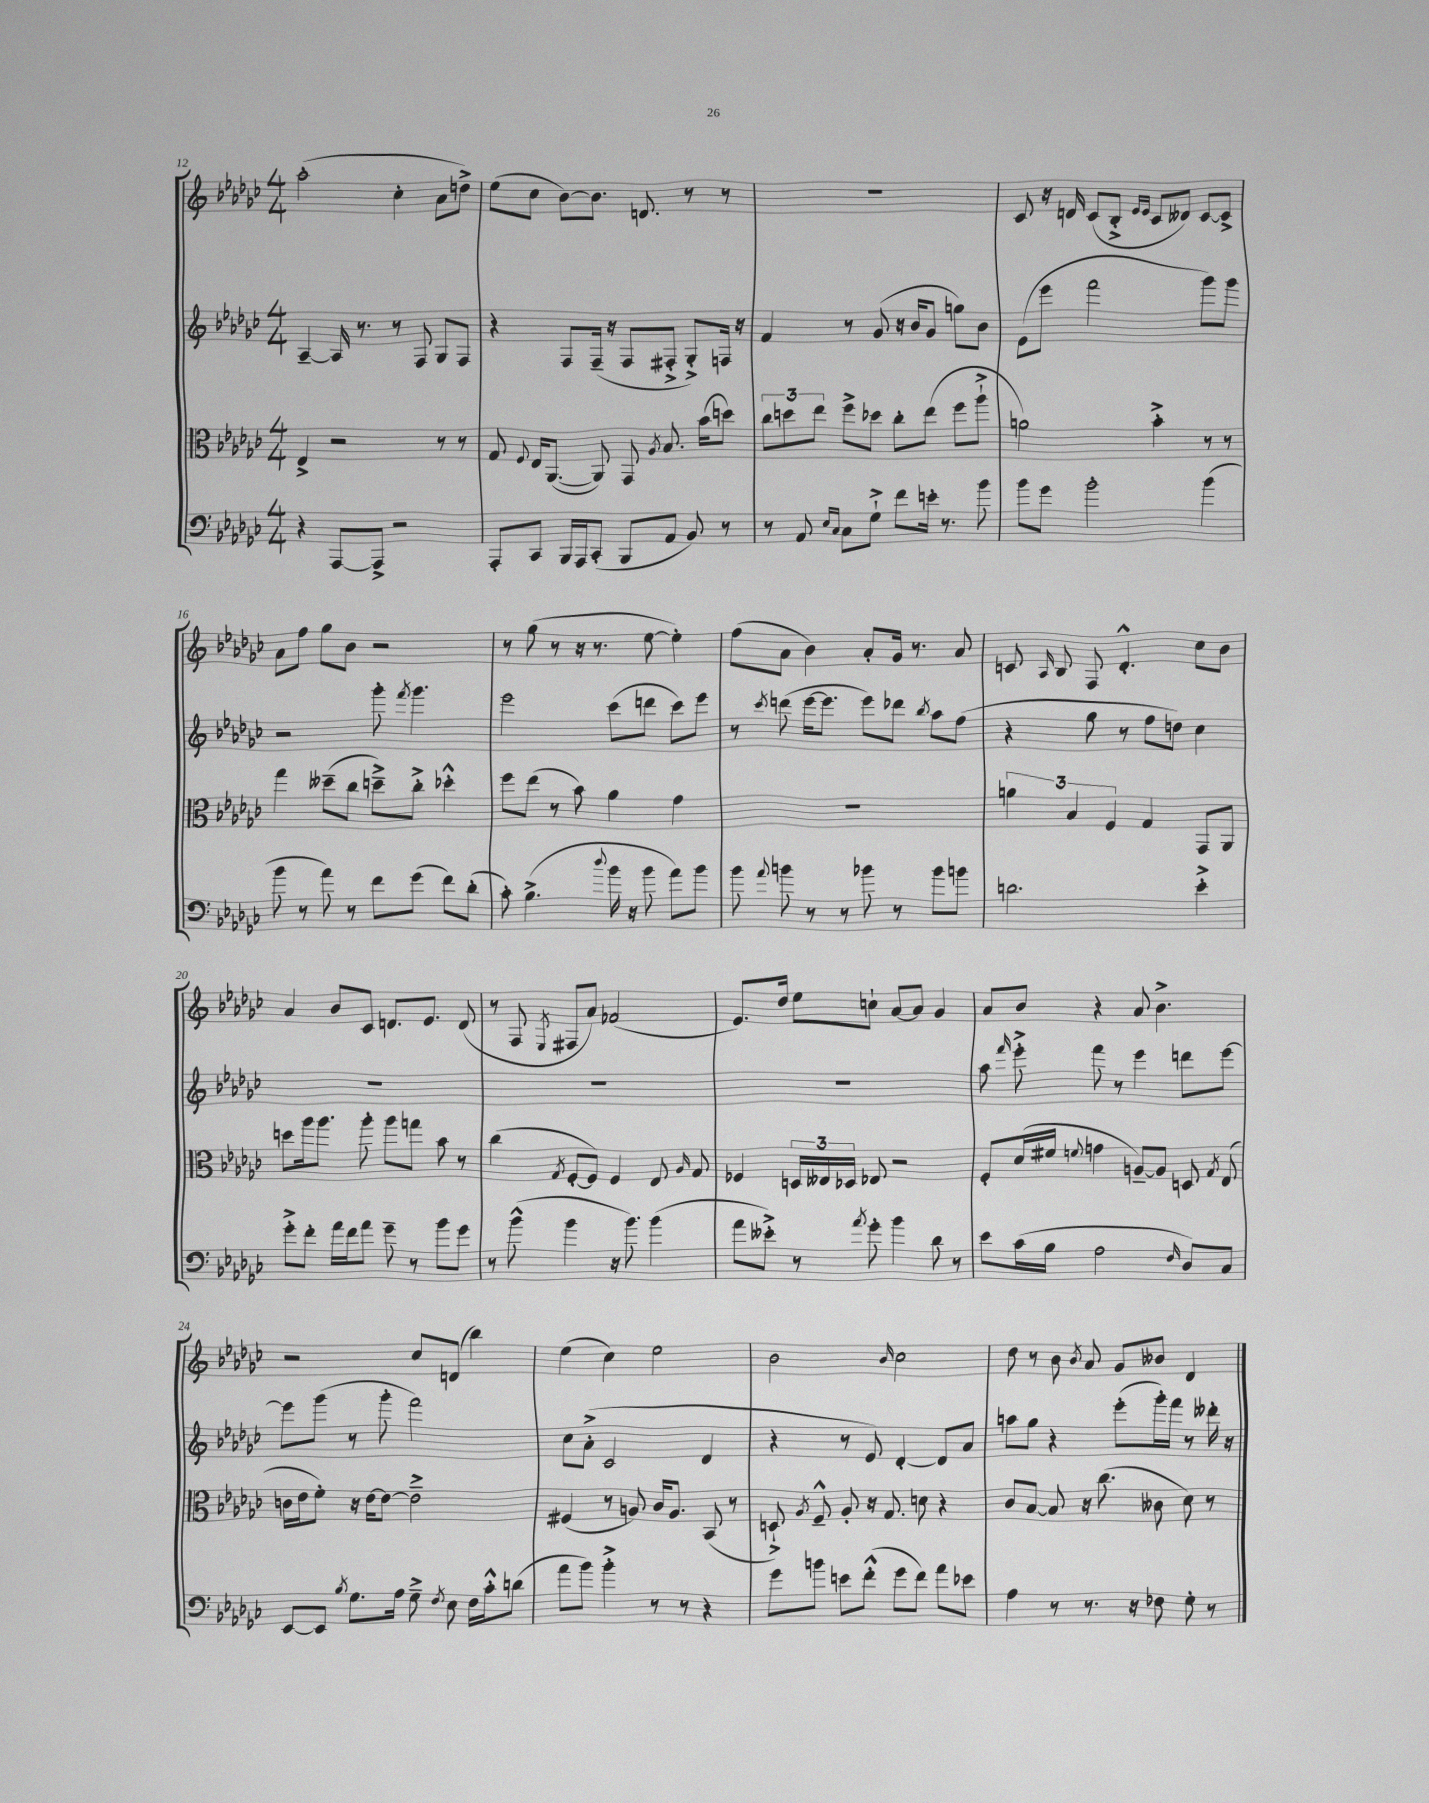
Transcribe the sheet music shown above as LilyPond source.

<<
\new StaffGroup <<
\new Staff = "s0" {
    \clef treble \key ges \major \numericTimeSignature \time 4/4
    \autoBeamOff aes''2-.( ces''4-. aes'8[ d''8]->) |
    ees''8[( ces''8] bes'8[~) bes'8.] d'8. r8 r8 |
    R1 |
    ces'8 r16 d'16 ces'8[( bes8]-.-> \grace { ees'16[ ees'16] } ces'8[ deses'8]) ces'8[~ ces'8]-> |
    aes'8[ f''8] ges''8[ bes'8] r2 |
    r8 ges''8( r8 r16 r8. ees''8~ ees''4-.) |
    f''8[( aes'8] bes'4) aes'8[-. ges'16] r8. aes'8 |
    c'8 \grace { aes16 } bes8 f8 des'4.-.-^ ces''8[ bes'8] |
    aes'4 bes'8[ ces'8] d'8.[ ees'8.] d'8( |
    r8 f8 \acciaccatura { ees8 } fis8[ aes'8]) fes'2( |
    ees'8.[) des''16] ees''8[ c''8]-! aes'8[~ aes'8] ges'4 |
    aes'8[ bes'8] r4 aes'8 bes'4.-> |
    r2 ces''8[ d'8]( bes''4) |
    ees''4( ces''4) ees''2 |
    bes'2 \grace { bes'16 } ces''2 |
    des''8 r8 bes'8 \acciaccatura { bes'8 } aes'8 ges'8[ beses'8] des'4 \bar "|." |
}
\new Staff = "s1" {
    \clef treble \key ges \major \numericTimeSignature \time 4/4
    \autoBeamOff aes4~-- aes16 r8. r8 f8 ges8[ f8] |
    r4 f8[ f16]--( r16 f8[ fis8]-.-> ges8[-.->) f16] r16 |
    f'4 r8 ges'8( r16 bes'16[ ges'8] g''8[) bes'8] |
    ees'8[( ees'''8] f'''2 ges'''8[) ges'''8] |
    r2 ges'''8-. \acciaccatura { f'''8 } ges'''4. |
    ees'''2 ces'''8[( d'''8] ces'''8[) ees'''8] |
    r8 \acciaccatura { ces'''8 } d'''8( ees'''16[~ ees'''8.] ees'''8[) des'''8] \acciaccatura { bes''8 } aes''8[ f''8]( |
    r4 ges''8 r8 f''8[ d''8]) ces''4 |
    R1 |
    R1 |
    R1 |
    aes''8 \grace { f'''16 } ees'''8-.-> f'''8 r8 ees'''4 d'''8[ ees'''8]~ |
    ees'''8[ ges'''8]( r8 ges'''8-. f'''2) |
    ces''8[ aes'8]-.->( ces'2 des'4 |
    r4 r8 ees'8) des'4~-. des'8[ aes'8] |
    a''8[ ges''8] r4 ees'''8[-.( ges'''16-.) f'''16] r8 deses'''16-. r16 \bar "|." |
}
\new Staff = "s2" {
    \clef alto \key ges \major \numericTimeSignature \time 4/4
    \autoBeamOff ees4-> r2 r8 r8 |
    ges8 \appoggiatura { f8 } ees16[ aes,8.]~( aes,8) ges,8 \acciaccatura { aes8 } bes8. bes'16[( d''8]) |
    \tuplet 3/2 { ces''8[ d''8 ees''8] } f''8[-> des''8] ces''8[-. ees''8]( f''8[ aes''8]-!-> |
    a'2) bes'4-.-> r8 r8 |
    ges''4 deses''8[--( ces''8] d''8[--->) ces''8]-.-> des''4-.-^ |
    f''8[ ees''8]( r8 bes'8) aes'4 ges'4 |
    R1 |
    \tuplet 3/2 { a'4 bes4 f4 } ges4 ges,8[ aes,8] |
    d''8[ aes''16 aes''8.] aes''8-. aes''8[ g''8] bes'8 r8 |
    ces''4( \acciaccatura { ges8 } f8[~-. f8]) f4 ees8 \grace { aes16 } ges8 |
    fes4 \tuplet 3/2 { d16[ eeses16 des16] } ees8 r2 |
    f8[-. des'16( fis'16] \appoggiatura { f'8 } g'4 a8[~--) a8] d8 \acciaccatura { ges8 } ees8( |
    c'16[ ees'16 f'8]-.) r16 ees'16[~ ees'8]~ ees'2---> |
    fis4( r8 a8) ces'16[ a8.] bes,8( r8 |
    d8-!->) \acciaccatura { aes8 } f8---^ aes8-. r16 ges8. d'8 r4 |
    ces'8[ bes8]~ bes8 r16 ces''8.( ceses'8 des'8) r8 \bar "|." |
}
\new Staff = "s3" {
    \clef bass \key ges \major \numericTimeSignature \time 4/4
    \autoBeamOff r4 aes,,8[~ aes,,8]-> r2 |
    aes,,8[-. ces,8] bes,,16[ aes,,16 ces,8]-.( bes,,8[ aes,8] bes,8) r8 |
    r8 aes,8 \grace { ees16[ ces16] } ces8[ ges8]-!-> f'8[ e'16]-. r8. bes'8 |
    bes'8[ ges'8] bes'2-. bes'4( |
    bes'8 r8 aes'8) r8 f'8[ ges'8]( f'8[) des'8]-.( |
    ces'8-.) bes4.->( \appoggiatura { des''8 } bes'16 r16 bes'8 aes'8[) bes'8] |
    bes'8 \appoggiatura { aes'8 } b'8 r8 r8 bes'8 r8 bes'8[ b'8] |
    d'2. ees'4-.-> |
    ges'8[-.-> f'8]-. aes'16[ f'16 aes'8] ges'8-- r8 bes'8[ ges'8] |
    r8 bes'8-^( bes'4 r16 bes'8.) bes'4( |
    aes'8[ eeses'8]-.->) r8 \acciaccatura { aes'8 } ges'8-. bes'4 des'8 r8 |
    ees'8[ ces'16( bes16] aes2 \grace { f16 } des8[) ces8] |
    ees,8[~ ees,8] \acciaccatura { bes8 } ges8.[ aes16] ges8---> \acciaccatura { f8 } ees8 f16[ ces'16-.-^ d'8]( |
    aes'8[ bes'8]) bes'4-.-> r8 r8 r4 |
    ges'8[ b'8] e'8[ f'8]-.-^( ges'8[ f'8]) aes'8[ ees'8] |
    aes4 r8 r8. r16 fes8 ges8-. r8 \bar "|." |
}
>>
>>
\layout { \context { \Score currentBarNumber = #12 } }
